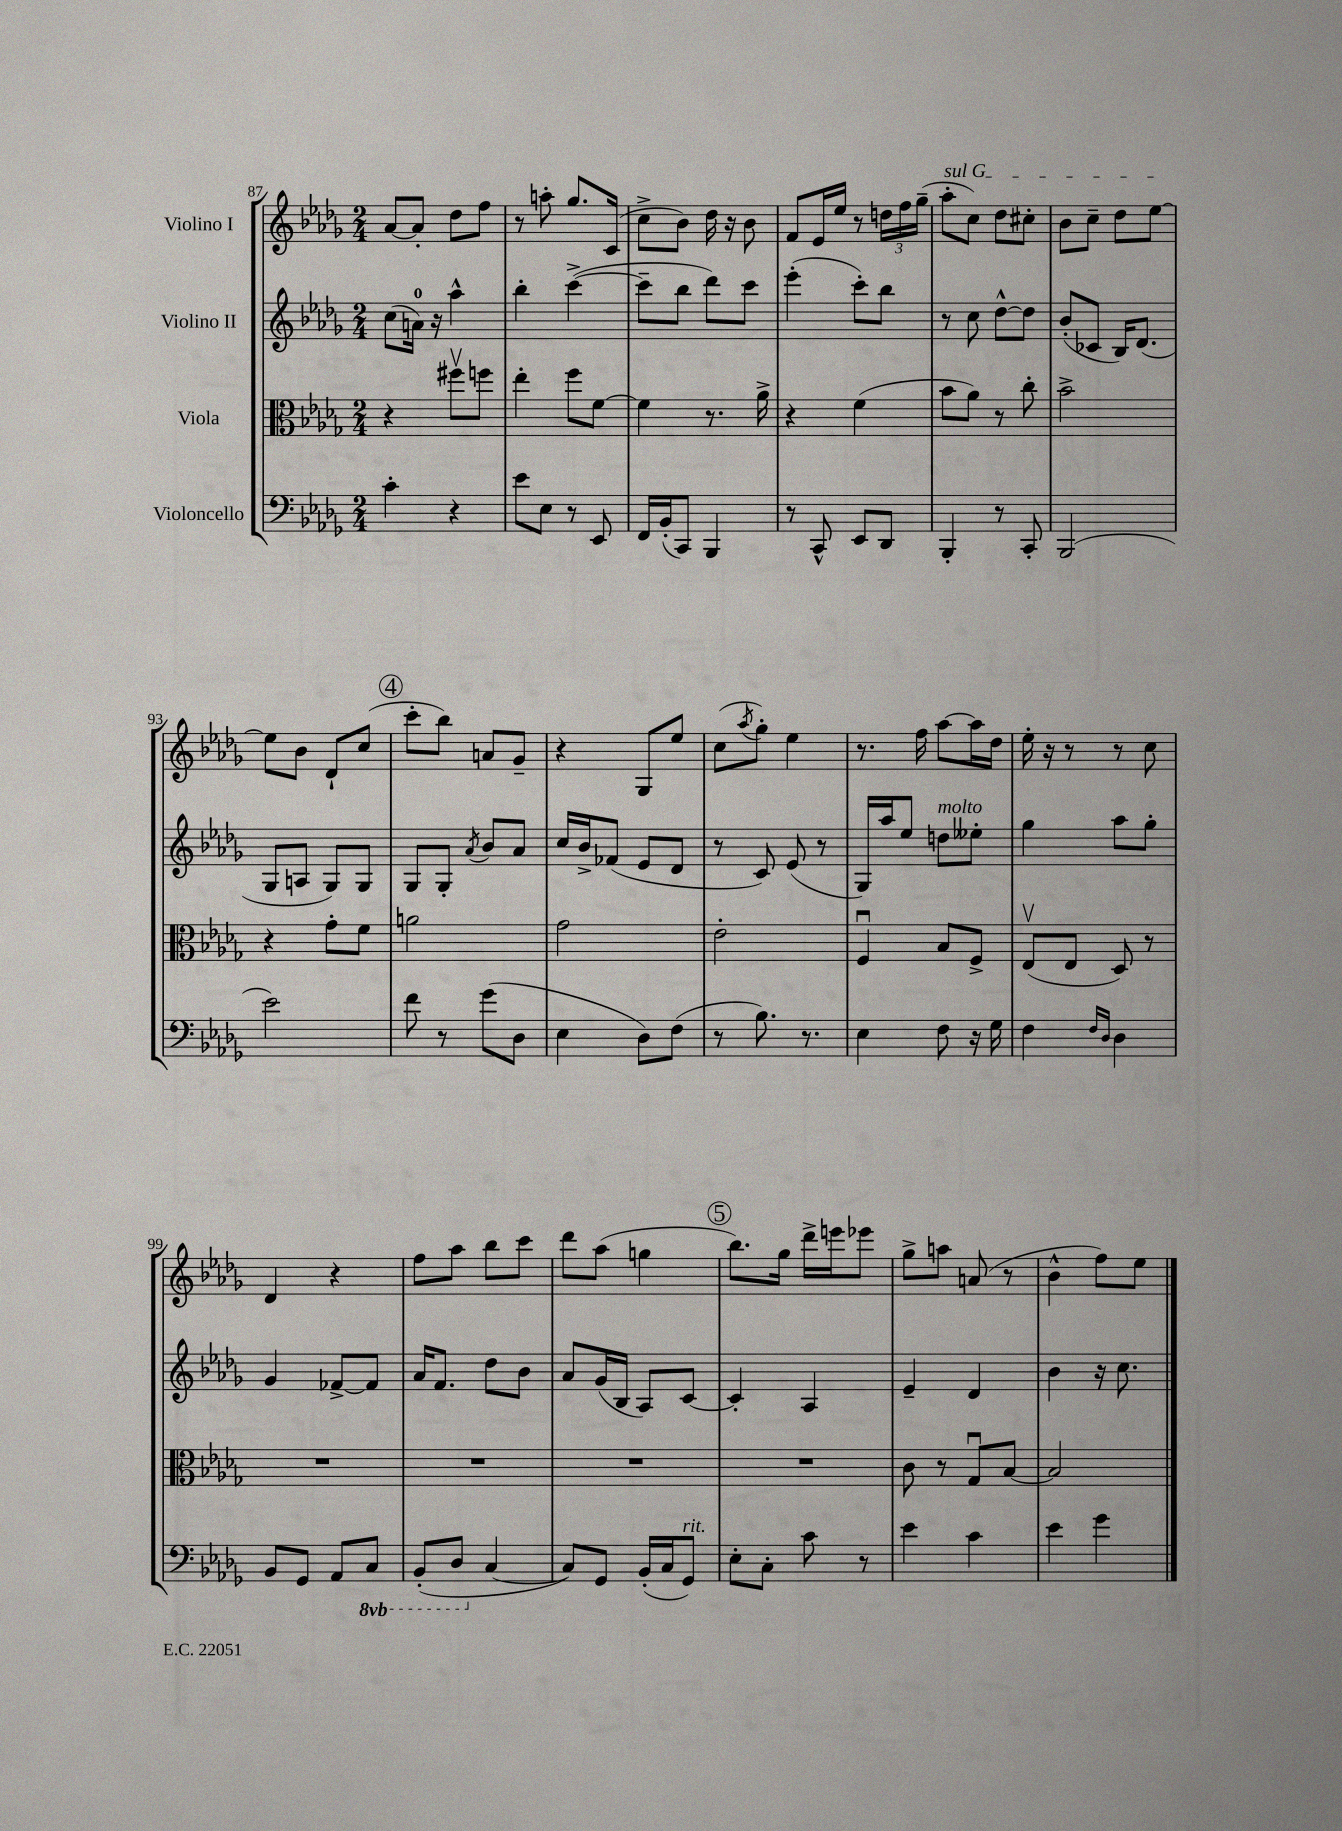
<<
\new StaffGroup <<
\new Staff = "s0" \with { instrumentName = "Violino I" } {
    \clef treble \key des \major \numericTimeSignature \time 2/4
    aes'8~ aes'8-. des''8 f''8 |
    r8 a''8-. ges''8. c'16( |
    c''8-> bes'8) des''16 r16 bes'8 |
    f'8 ees'16 ees''16 r8 \tuplet 3/2 { d''16 f''16 ges''16--( } |
    \once \override TextSpanner.bound-details.left.text = \markup { \italic "sul G" } aes''8-.\startTextSpan c''8) des''8 cis''8-. |
    bes'8 c''8-- des''8 ees''8~\stopTextSpan |
    ees''8 bes'8 des'8-! c''8( |
    \mark \markup { \circle "4" } c'''8-. bes''8) a'8 ges'8-- |
    r4 ges8 ees''8 |
    c''8( \acciaccatura { aes''8 } ges''8-.) ees''4 |
    r8. f''16 aes''8~ aes''16 des''16 |
    ees''16-. r16 r8 r8 c''8 |
    des'4 r4 |
    f''8 aes''8 bes''8 c'''8 |
    des'''8 aes''8( g''4 |
    \mark \markup { \circle "5" } bes''8.) ges''16 des'''16-> e'''16 ees'''8 |
    ges''8-> a''8 a'8( r8 |
    bes'4-^ f''8) ees''8 \bar "|." |
}
\new Staff = "s1" \with { instrumentName = "Violino II" } {
    \clef treble \key des \major \numericTimeSignature \time 2/4
    c''8( a'16-0) r16 aes''4-^ |
    bes''4-. c'''4~->( |
    c'''8-- bes''8 des'''8) c'''8 |
    ees'''4-.( c'''8-.) bes''8 |
    r8 c''8 des''8~-^ des''8 |
    bes'8-.( ces'8 bes16) des'8.( |
    ges8 a8 ges8) ges8 |
    \mark \markup { \circle "4" } ges8 ges8-. \acciaccatura { aes'8 } bes'8 aes'8 |
    c''16 bes'16-> fes'8( ees'8 des'8 |
    r8 c'8) ees'8( r8 |
    ges16) aes''16 ees''8 d''8^\markup { \italic "molto" } eeses''8-. |
    ges''4 aes''8 ges''8-. |
    ges'4 fes'8~-> fes'8 |
    aes'16 f'8. des''8 bes'8 |
    aes'8 ges'16( bes16 aes8) c'8~ |
    \mark \markup { \circle "5" } c'4-. aes4 |
    ees'4-- des'4 |
    bes'4 r16 c''8. \bar "|." |
}
\new Staff = "s2" \with { instrumentName = "Viola" } {
    \clef alto \key des \major \numericTimeSignature \time 2/4
    r4 fis''8\upbow f''8 |
    ees''4-. f''8 f'8~ |
    f'4 r8. aes'16-> |
    r4 f'4( |
    bes'8 aes'8) r8 c''8-. |
    bes'2-> |
    r4 ges'8-. f'8 |
    \mark \markup { \circle "4" } a'2 |
    ges'2 |
    ees'2-. |
    f4\downbow bes8 f8-> |
    ees8\upbow( ees8 des8) r8 |
    R2 |
    R2 |
    R2 |
    \mark \markup { \circle "5" } R2 |
    c'8 r8 ges8\downbow bes8~ |
    bes2 \bar "|." |
}
\new Staff = "s3" \with { instrumentName = "Violoncello" } {
    \clef bass \key des \major \numericTimeSignature \time 2/4 \set Staff.ottavationMarkups = #ottavation-simple-ordinals
    c'4-. r4 |
    ees'8 ees8 r8 ees,8 |
    f,16 bes,16-.( c,8) bes,,4 |
    r8 c,8-^ ees,8 des,8 |
    bes,,4-. r8 c,8-. |
    bes,,2( |
    ees'2) |
    \mark \markup { \circle "4" } f'8 r8 ges'8( des8 |
    ees4 des8) f8( |
    r8 bes8.) r8. |
    ees4 f8 r16 ges16 |
    f4 \grace { f16 des16 } des4 |
    bes,8 ges,8 aes,8 \ottava #-1 c,8 |
    bes,,8-.( des,8 \ottava #0 c4~ |
    c8) ges,8 bes,16-.( c16 ges,8^\markup { \italic "rit." }) |
    \mark \markup { \circle "5" } ees8-. c8-. c'8 r8 |
    ees'4 c'4 |
    ees'4 ges'4 \bar "|." |
}
>>
>>
\layout { \context { \Score currentBarNumber = #87 } }
